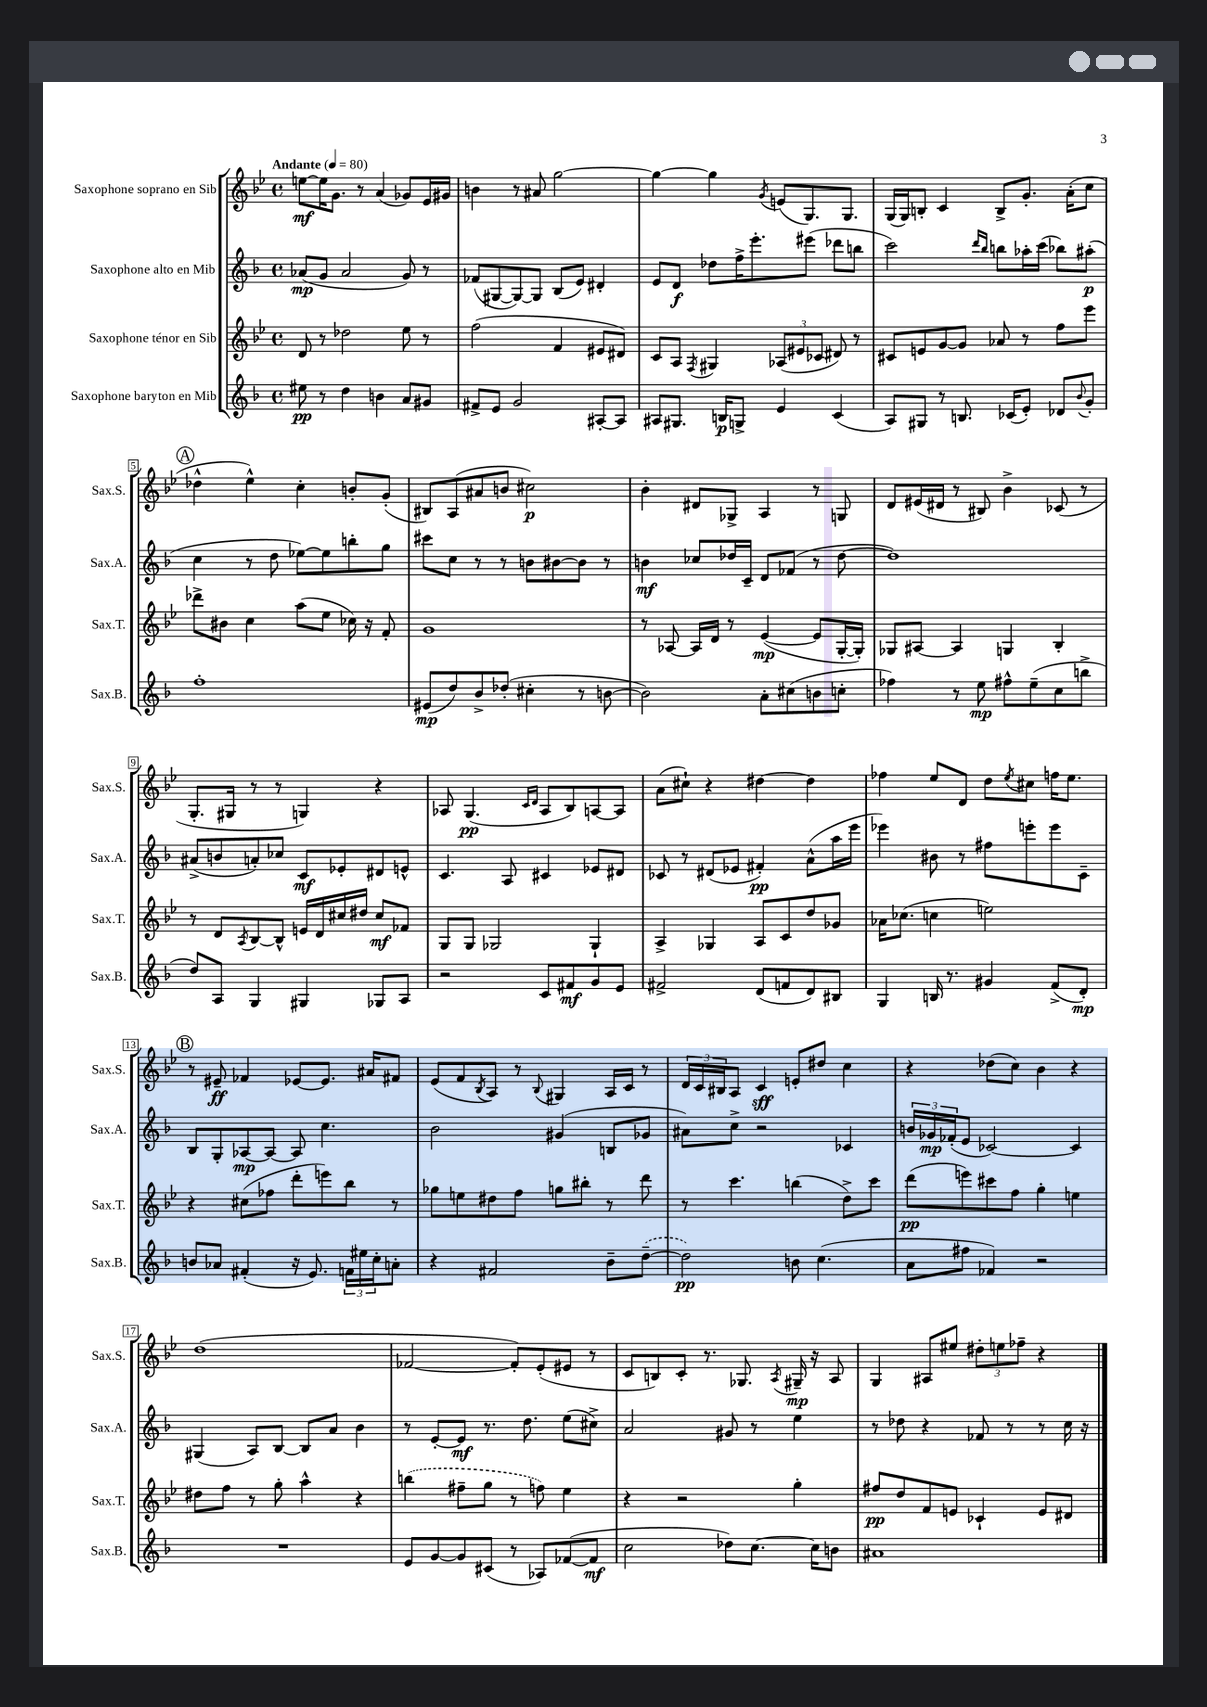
<<
\new StaffGroup <<
\new Staff = "s0" \with { instrumentName = "Saxophone soprano en Sib" shortInstrumentName = "Sax.S." } {
    \clef treble \key bes \major \defaultTimeSignature \time 4/4 \tempo "Andante" 4 = 80
    e''8~\mf e''16 g'8. r8 a'4( ges'8) ees'16 gis'16 |
    b'4 r8 ais'8 g''2~ |
    g''4~ g''4 \acciaccatura { g'8 } e'8( g8.) g8. |
    g16( g16) b8-. c'4 b8-> g'8.-. a'16-.( c''8 |
    \mark \markup { \circle "A" } des''4-^ ees''4-^) c''4-. b'8-. g'8-.( |
    bis8) a8( ais'8 b'8 cis''2\p) |
    bes'4-. dis'8 ges8-> a4 r8 g8 |
    d'8 eis'16( dis'16 r8 bis8) bes'4-> ces'8( r8 |
    g8.-. gis16 r8 r8 g4) r4 |
    aes8 g4.\pp( \grace { c'16 d'16 } aes8 bes8) a8~ a8 |
    a'8( cis''8-!) r4 dis''4~ dis''4 |
    fes''4 ees''8 d'8 d''8 \acciaccatura { ees''8 } cis''8 f''16 ees''8. |
    \mark \markup { \circle "B" } r8 eis'8--\ff fes'4 ees'8~ ees'8. ais'16 fis'8 |
    ees'8( f'8 \acciaccatura { bes8 } a8) r8 \appoggiatura { bes8 } gis4 a16 c'16 r8 |
    \tuplet 3/2 { d'16 c'16 bis16 } a8 c'4\sff e'8-. dis''8 c''4 |
    r4 des''8( c''8) bes'4 r4 |
    d''1( |
    fes'2~ fes'8-.) ees'8-.( eis'8 r8 |
    c'8 b8) c'8-. r8. ges8. \acciaccatura { a8 } gis16--\mp r16 a8 |
    g4 ais8 eis''8 \tuplet 3/2 { dis''8-. e''8 fes''8-- } r4 \bar "|." |
}
\new Staff = "s1" \with { instrumentName = "Saxophone alto en Mib" shortInstrumentName = "Sax.A." } {
    \clef treble \key f \major \defaultTimeSignature \time 4/4
    aes'8\mp( g'8 aes'2 g'8) r8 |
    fes'8( gis8~ gis8~) gis8 bes8( e'8) dis'4-. |
    e'8 d'8\f des''8 f''16-> e'''8.-. eis'''8( des'''8 b''8 |
    c'''2) \grace { d'''16 bes''16 } b''8 aes''16-. c'''16( bes''8) ais''8-.\p( |
    \mark \markup { \circle "A" } c''4 r8 d''8 ees''8~) ees''8 b''8-. g''8 |
    cis'''8 c''8 r8 r8 b'8 bis'8~ bis'8 r8 |
    b'4\mf ces''8 des''16 c'16-- d'8 fes'8( r8 des''8~ |
    des''1) |
    ais'8->( b'8 a'8-.) ces''8 c'8\mf ees'8-. dis'8 e'8-^ |
    c'4. a8 cis'4 ees'8 dis'8 |
    ces'8 r8 dis'8( ees'8 fis'4-.\pp) a'8-^( a''16 e'''16 |
    ees'''4) bis'8 r8 fis''8 e'''8-. e'''8 c'8-- |
    \mark \markup { \circle "B" } bes8 g8-. aes8~\mp aes8~ aes8 c''4. |
    bes'2 gis'4( b8 ges'8 |
    ais'8) c''8-> r2 ces'4 |
    \tuplet 3/2 { b'16 ges'16\mp fes'16-.( } e'8 ces'2~) ces'4 |
    gis4( a8) bes8~ bes8 a'8 bes'4 |
    r8 e'8~-. e'8\mf r8. d''8. e''8( cis''8->) |
    a'2 gis'8 r8 e''4 |
    r8 des''8 r4 fes'8 r8 r8 c''16 r16 \bar "|." |
}
\new Staff = "s2" \with { instrumentName = "Saxophone ténor en Sib" shortInstrumentName = "Sax.T." } {
    \clef treble \key bes \major \defaultTimeSignature \time 4/4
    d'8 r8 des''2 ees''8 r8 |
    f''2( f'4 eis'8 dis'8) |
    c'8 a8 \acciaccatura { f8 } gis4 \tuplet 3/2 { aes8( eis'8 ces'8 } dis'8) r8 |
    cis'8 e'8 g'8~ g'8 aes'8 r8 f''8 ees'''8 |
    \mark \markup { \circle "A" } des'''8-> bis'8 c''4 a''8( ees''8 ces''16) r16 f'8-. |
    g'1 |
    r8 aes8~ aes16 d'16 r8 ees'4~\mp( ees'8 g16~-. g16-.) |
    ges8 ais8~ ais4 g4 bes4-. |
    r8 d'8 \acciaccatura { a8 } bes8~ bes8-^ e'16 d'16 cis''16 dis''16 cis''8\mf fes'8 |
    g8 g8 ges2 ges4-! |
    a4-> ges4 a8 c'8 d''8 ges'8 |
    aes'16 ces''8.( c''4 e''2) |
    \mark \markup { \circle "B" } r4 cis''8( fes''8 d'''8-. e'''8) bes''8 r8 |
    ges''8 e''8 dis''8 f''8 g''8 bis''8-. r8 d'''8 |
    r8 c'''4. b''4( d''8->) c'''8 |
    d'''8\pp( e'''8) cis'''8 f''8 g''4-. e''4 |
    dis''8 f''8 r8 g''8-. a''4-^ r4 |
    \once \slurDashed b''4( fis''8-- g''8 r8 f''8) ees''4 |
    r4 r2 g''4-. |
    fis''8\pp d''8 f'8 e'8 ces'4-! e'8 dis'8 \bar "|." |
}
\new Staff = "s3" \with { instrumentName = "Saxophone baryton en Mib" shortInstrumentName = "Sax.B." } {
    \clef treble \key f \major \defaultTimeSignature \time 4/4
    eis''8\pp r8 d''4 b'4 a'8 gis'8 |
    fis'8-> e'8 g'2 ais8~-. ais8 |
    ais8 gis8. b16\p g8-> e'4 c'4( |
    a8) gis8 r8 b8. ces'16( e'8-.) des'8 \appoggiatura { bes'8 } g'8-. |
    \mark \markup { \circle "A" } f''1-. |
    eis'8\mp( d''8) bes'8-> des''8-.( cis''4-. r8 b'8~ |
    b'2) a'8-. cis''8( b'8 c''8-. |
    fes''4) r8 e''8\mp fis''8-^ e''8--( c''8 b''8-> |
    d''8) a8 g4 gis4 ges8 a8 |
    r2 c'8 fis'8\mf g'8 e'8 |
    fis'2-> d'8( f'8 d'8) bis8 |
    g4 b16 r8. gis'4 f'8->( d'8-.\mp) |
    \mark \markup { \circle "B" } b'8 aes'8 fis'4-.( r16 e'8.) \tuplet 3/2 { f'16 eis''16 c''16-. } a'8-. |
    r4 fis'2 bes'8-- \once \slurDashed d''8~--( |
    d''2\pp) b'8 c''4.( |
    a'8 fis''8 fes'4) r2 |
    R1 |
    e'8 g'8~ g'8 cis'8( r8 aes8) fes'8~( fes'8\mf |
    c''2 des''8) c''8.~ c''16 b'8 |
    ais'1 \bar "|." |
}
>>
>>
\layout { \context { \Score \override BarNumber.stencil = #(make-stencil-boxer 0.1 0.3 ly:text-interface::print) } }
